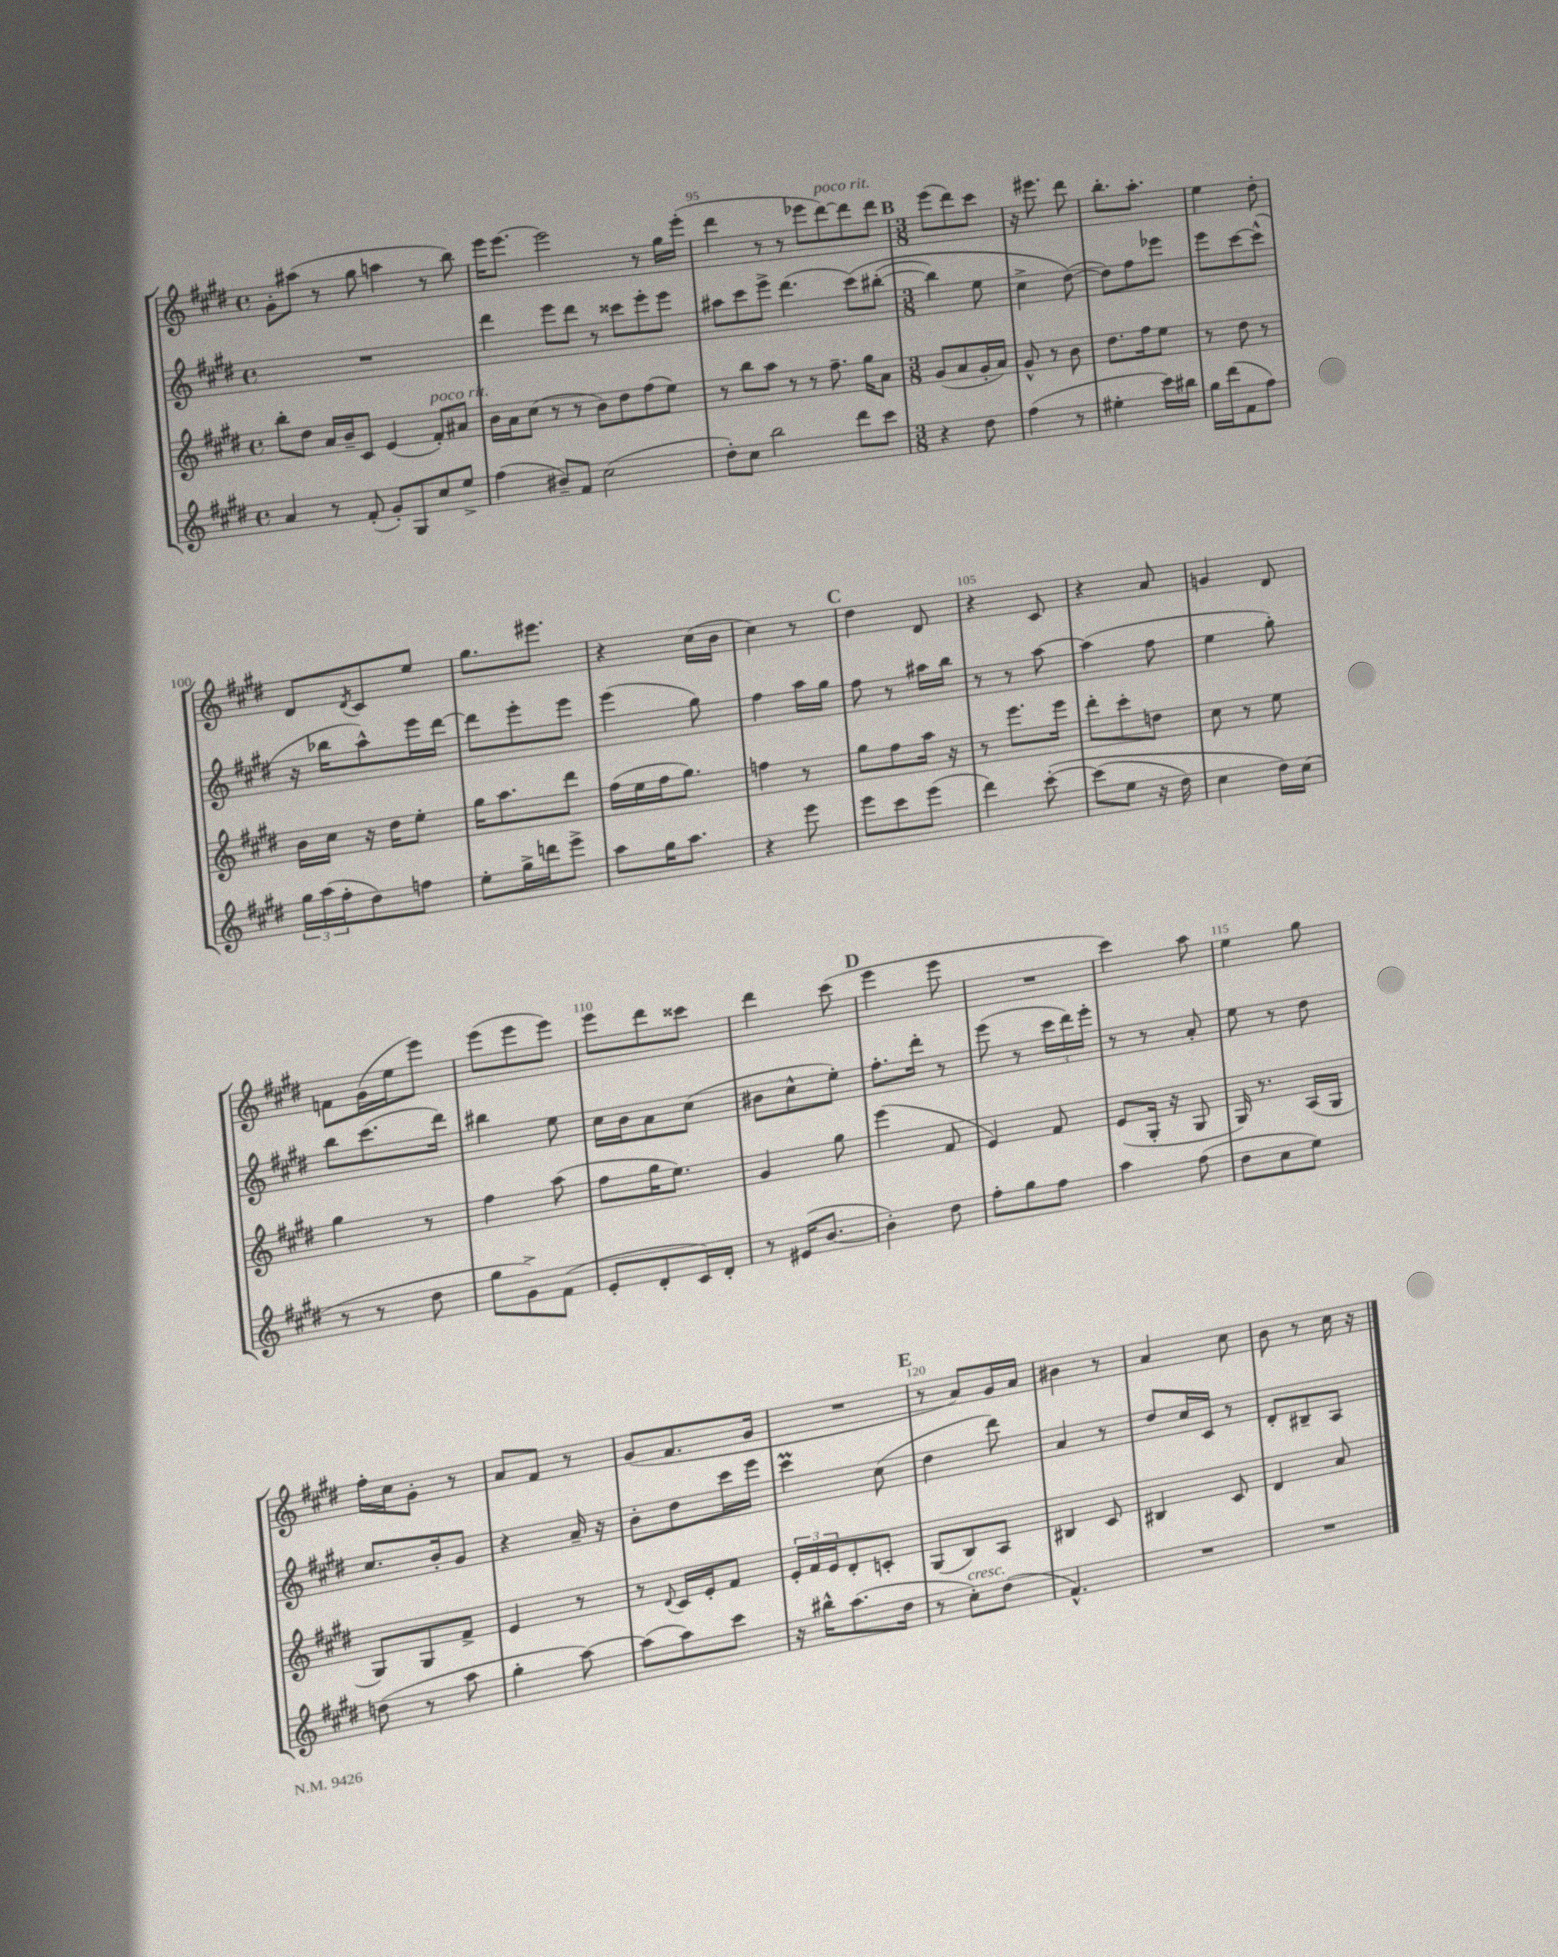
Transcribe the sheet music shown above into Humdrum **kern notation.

**kern	**kern	**kern	**kern
*part4	*part3	*part2	*part1
*staff4	*staff3	*staff2	*staff1
*clefG2	*clefG2	*clefG2	*clefG2
*k[f#c#g#d#]	*k[f#c#g#d#]	*k[f#c#g#d#]	*k[f#c#g#d#]
*M4/4	*M4/4	*M4/4	*M4/4
*met(c)	*met(c)	*met(c)	*met(c)
=93	=93	=93	=93
4a/	8bb'\L	1r	8g#'\L
.	8dd#\J	.	(8aa#X\J
8r	16a/LL	.	8r
.	16b~/J	.	.
(8f#'/	8c#/J	.	8gg#\
8g#'/L)	(4e/	.	4aan\
8G#/	.	.	.
!	!LO:TX:a:i:t=poco rit.	!	!
8cc#/	8f#'/L)	.	8r
8ee^/J	8a#X/J	.	8bb\)
=94	=94	=94	=94
(4ff#\	16b\LL	4ddd#\	16eee\KL
.	16a\J	.	[8.eee\J
.	(8cc#\J	.	.
8b#X~/L)	8r	8eee\L	2eee\]
8f#/J	8r	8ddd#\J	.
(2cc#\	8b\L)	8r	.
.	8dd#\	8ccc##X\L	.
.	(8ff#\	8eee'\	8r
.	8ee\J)	8eee\J	16gg#\LL
.	.	.	(16eee'\JJ
=95	=95	=95	=95
8dd#'\L)	8r	8aa#X\L	4ddd#\
8cc#\J	8bb\L	8ccc#\	.
2bb\	8aa\J	8eee^\J	8r
.	8r	(4.ddd#\	8r
.	8r	.	8eee-X\L
!	!	!	!LO:TX:a:i:t=poco rit.
.	8.ff#~\	.	[8ddd#\)
8ddd#\L	.	(8ccc#\L)	8ddd#\]
.	16gg#\KL	.	.
8ccc#\J	8a\J	([8bb#X'\J	8ddd#\J
!!LO:REH:place=s1:t=B
=96	=96	=96	=96
*M3/8	*M3/8	*M3/8	*M3/8
4r	(8g#/L	4bb#\])	(8eee\L
.	8a/	.	8ddd#\)
8dd#\	16g#'/L	8ee\	8ccc#\J
.	16a/JJ)	.	.
=97	=97	=97	=97
(4ff#\	8g#^^/	4cc#^\	16r
.	.	.	8.eee#X\
.	8r	.	.
8r	8b\	([8dd#\)	8ddd#\
=98	=98	=98	=98
4ee#X'\	8.dd#\L	8dd#\L])	8.bb'\L
.	.	8ff#\	.
.	16ff#\k	.	8.aa'\J
16ccc#\LL)	8ee\J	8eee-X\J	.
16bb#X\JJ	.	.	.
=99	=99	=99	=99
16gg#\LL	8r	8eee\L	4ee\
(16ddd#\J	.	.	.
8f#\	8dd#\	[8ccc#\	.
8ff#\J)	8r	(8ccc#^^\J]	8dd#'\
!!LO:LB:g=z
=100	=100	=100	=100
24gg#\LL	16b\LL	16r	8d#/L
(24aa\	.	.	.
.	16cc#\JJ	16bb-X\KL	.
24ff#'\J	.	.	.
.	.	.	8qd#/
8dd#\)	16r	8aa^^\)	8c#/
.	16dd#\KL	.	.
8ffn\J	8ee'\J	16eee\L	8ee/J
.	.	[16ddd#\JJ	.
=101	=101	=101	=101
8ee'\L	16gg#\KL	8ddd#\L]	8.gg#\L
.	8.aa\	.	.
16gg#^\L	.	8eee'\	.
16dddn\J	.	.	8.eee#X\J
8eee^\J	8ddd#\J	8eee\J	.
=102	=102	=102	=102
8aa\L	(16ff#\LL	(4eee\	4r
.	16ee\	.	.
16gg#\K	16ff#\J	.	.
8.aa\J	8.gg#\J)	.	.
.	.	8gg#\)	(16cc#\LL
.	.	.	16b\JJ
=103	=103	=103	=103
4r	4ffn\	4ff#\	4cc#\)
8eee\	8r	16aa\LL	8r
.	.	16gg#\JJ	.
!!LO:REH:place=s1:t=C
=104	=104	=104	=104
8eee\L	8gg#\L	8ff#\	4dd#\
8ccc#\	8ff#\	8r	.
(8eee\J	16aa\Jk	16aa#X\LL	8d#/
.	16r	16bb\JJ	.
=105	=105	=105	=105
4ddd#\)	8r	8r	4r
.	8.eee\L	8r	.
([8ccc#'\	.	[8aa\	8c#/
.	16eee\Jk	.	.
=106	=106	=106	=106
(8ccc#\L]	8ddd#'\L	(4aa\]	4r
8ee\J	8ccc#'\	.	.
16r	8ddn\J	8ff#\	8a/
16dd#\)	.	.	.
=107	=107	=107	=107
4cc#\	8cc#\	4ee\	4gn/
.	8r	.	.
16dd#\LL)	8ee\	8gg#'\)	8d#/
(16cc#\JJ	.	.	.
!!LO:LB:g=z
=108	=108	=108	=108
8r	4gg#\	8bb\L	8fn\L
8r	.	(8.ccc#\	(16g#\L
.	.	.	16ee\J
8dd#\	8r	.	8eee\J)
.	.	16ddd#\Jk)	.
=109	=109	=109	=109
8gg#\L	4ff#\	4bb#X\	(8eee\L
8g#^\)	.	.	8eee\
(8f#\J	(8aa\	8ee\	8eee\J)
=110	=110	=110	=110
8e'/L	8ff#\L	16cc#\LL	8eee\L
.	.	16b\J	.
8d#'/	16gg#\K	8a\	8ddd#\
.	8.ee\J)	.	.
16c#/L)	.	(8cc#\J	8ccc##X\J
16d#'/JJ	.	.	.
=111	=111	=111	=111
8r	4g#/	8b#X\L	4ddd#\
(16e#X/KL	.	8cc#^^\	.
[8.b/J	.	.	.
.	8gg#\	8ee'\J)	(8ccc#\
!!LO:REH:place=s1:t=D
=112	=112	=112	=112
4b'\])	(4eee\	8.ff#'\L	4eee\
.	.	16ddd#'\Jk	.
8dd#\	8f#/	8r	8eee\
=113	=113	=113	=113
8ff#'\L	4e/)	(8eee\	4.r
8gg#\	.	8r	.
8ff#\J	8f#/	24ccc#\LL	.
.	.	24ddd#\)	.
.	.	24eee'\JJ	.
=114	=114	=114	=114
4aa\	(8e/L	8r	4ccc#\)
.	16G#'/Jk	8r	.
.	16r	.	.
(8ff#\	8G#/	8a'/	8aa\
=115	=115	=115	=115
8dd#\L	16G#/)	8ee\	4ee\
.	8.r	.	.
8cc#\	.	8r	.
8ee\J)	(16A/LL	8dd#\	8gg#\
.	16G#/JJ	.	.
!!LO:LB:g=z
=116	=116	=116	=116
(8ddn\	8G#/L)	8.cc#/L	16ff#'\LL
.	.	.	16cc#\J
8r	8G#/	.	8g#'\J
.	.	16b'/k	.
8aa\	8f#^/J	8g#/J	8r
=117	=117	=117	=117
4gg#'\	4e/	4r	8a/L
.	.	.	8f#/J
[8aa\)	8r	16a~/	8r
.	.	16r	.
=118	=118	=118	=118
(8aa\L]	8r	8b'\L	(8g#/L
.	8qqd#/	.	.
8aa\)	16c#/LL	8dd#\	8.f#/
.	16e'/J	.	.
8ccc#\J	8f#/J	16ccc#\L	.
.	.	16eee\JJ	16g#/Jk
=119	=119	=119	=119
16r	24e'/LL	4ccc#M\	4.r
.	24f#/	.	.
16bb#X^^\KL	.	.	.
.	24e/J	.	.
(8.aa\	8d#'/	.	.
.	8cn'/J	(8cc#\	.
16dd#\Jk	.	.	.
!!LO:REH:place=s1:t=E
=120	=120	=120	=120
8r	(8G#/L	4dd#\	8r
!LO:TX:a:i:t=cresc.	!	!	!
8cc#'\L)	8B/)	.	8a/L)
(8dd#\J	8A/J	8ddd#\)	16g#/L
.	.	.	16a/JJ
=121	=121	=121	=121
4.f#^^/)	4B#X/	4a/	4b#X\
.	8c#/	8r	8r
=122	=122	=122	=122
4.r	4B#X/	8dd#/L	4a/
.	.	16cc#/L	.
.	.	16c#/JJ	.
.	8c#/	8r	8cc#\
=123	=123	=123	=123
4.r	4d#/	8d#'/L	8b\
.	.	8B#X~/	8r
.	8a/	8A/J	16cc#\
.	.	.	16r
==	==	==	==
*-	*-	*-	*-
